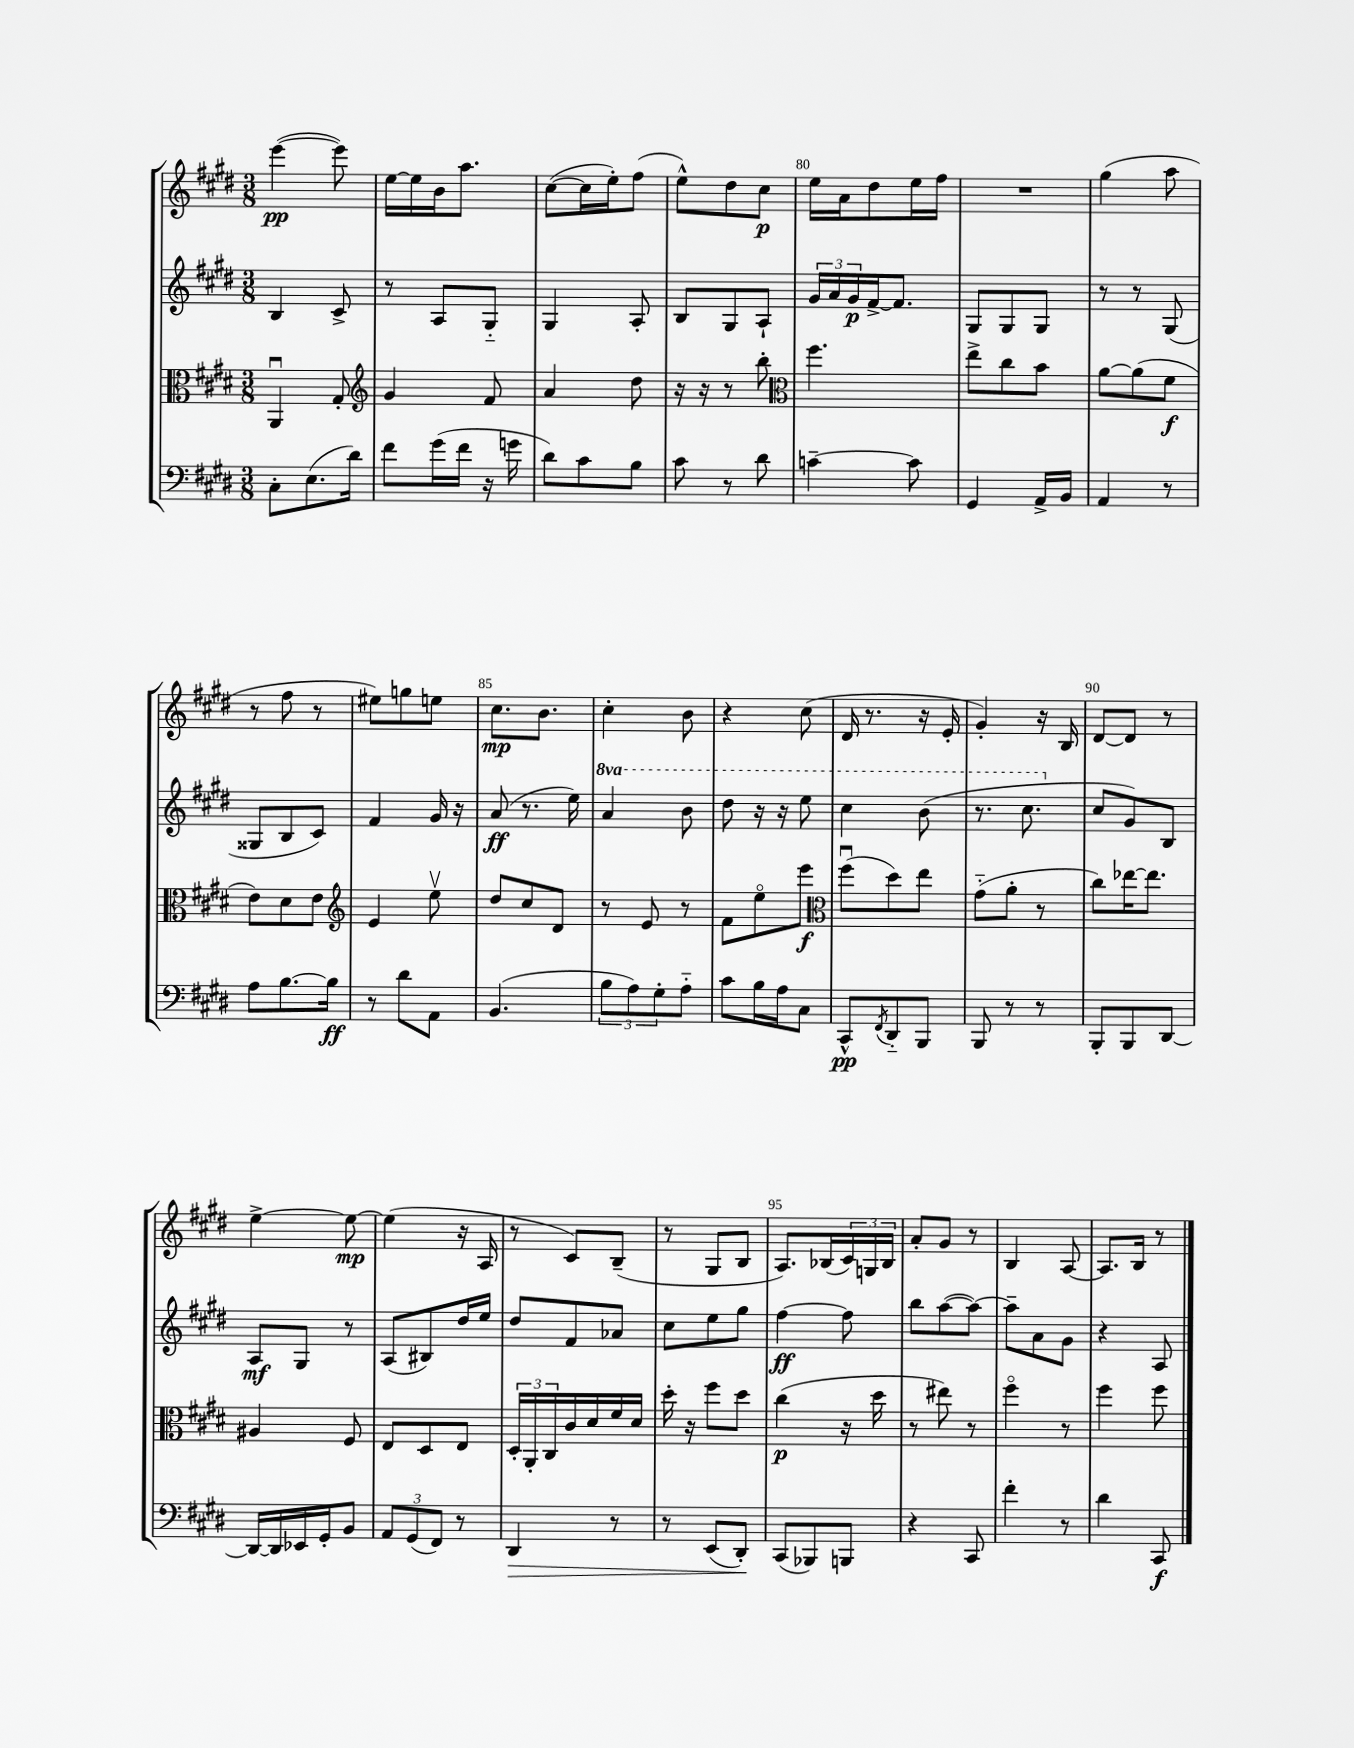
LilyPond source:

<<
\new StaffGroup <<
\new Staff = "s0" {
    \clef treble \key e \major \numericTimeSignature \time 3/8
    e'''4~\pp( e'''8) |
    e''16~ e''16 b'16 a''8. |
    cis''8~( cis''16 e''16-.) fis''8( |
    e''8-^) dis''8 cis''8\p |
    e''16 a'16 dis''8 e''16 fis''16 |
    R4. |
    gis''4( a''8 |
    r8 fis''8 r8 |
    eis''8) g''8 e''8 |
    cis''8.\mp b'8. |
    cis''4-. b'8 |
    r4 cis''8( |
    dis'16 r8. r16 e'16-. |
    gis'4-.) r16 b16 |
    dis'8~ dis'8 r8 |
    e''4~-> e''8~\mp |
    e''4( r16 a16 |
    r8 cis'8) b8--( |
    r8 gis8 b8 |
    a8.) bes16( \tuplet 3/2 { cis'16) g16 bes16 } |
    a'8-. gis'8 r8 |
    b4 a8~ |
    a8. b16 r8 \bar "|." |
}
\new Staff = "s1" {
    \clef treble \key e \major \numericTimeSignature \time 3/8 \set Staff.ottavationMarkups = #ottavation-simple-ordinals
    b4 cis'8-> |
    r8 a8 gis8-_ |
    gis4 a8-. |
    b8 gis8 a8-! |
    \tuplet 3/2 { gis'16 a'16 gis'16\p } fis'16~-> fis'8. |
    gis8 gis8 gis8 |
    r8 r8 gis8( |
    gisis8 b8 cis'8) |
    fis'4 gis'16 r16 |
    a'8\ff( r8. e''16) |
    \ottava #1 a''4 b''8 |
    dis'''8 r16 r16 e'''8 |
    cis'''4 b''8( |
    r8. cis'''8. \ottava #0 |
    cis''8 gis'8) b8 |
    a8\mf gis8 r8 |
    a8( bis8) dis''16 e''16 |
    dis''8 fis'8 aes'8 |
    cis''8 e''8 gis''8 |
    fis''4~\ff fis''8 |
    b''8 a''8~( a''8~) |
    a''8-- a'8 gis'8 |
    r4 a8 \bar "|." |
}
\new Staff = "s2" {
    \clef alto \key e \major \numericTimeSignature \time 3/8
    a,4\downbow gis8-. |
    \clef treble gis'4 fis'8 |
    a'4 dis''8 |
    r16 r16 r8 b''8-. |
    \clef alto fis''4. |
    e''8-> cis''8 b'8 |
    a'8~ a'8( fis'8\f |
    e'8) dis'8 e'8 |
    \clef treble e'4 e''8\upbow |
    dis''8 cis''8 dis'8 |
    r8 e'8 r8 |
    fis'8 e''8\flageolet e'''8\f |
    \clef alto fis''8\downbow( dis''8) e''8 |
    gis'8-_( a'8-. r8 |
    cis''8) ees''16~ ees''8. |
    ais4 fis8 |
    e8 dis8 e8 |
    \tuplet 3/2 { dis16-. a,16-. cis16 } cis'16 dis'16 fis'16 dis'16 |
    dis''16-. r16 fis''8 dis''8 |
    cis''4\p( r16 dis''16 |
    r8 eis''8) r8 |
    fis''4\flageolet r8 |
    fis''4 fis''8 \bar "|." |
}
\new Staff = "s3" {
    \clef bass \key e \major \numericTimeSignature \time 3/8
    cis8-. e8.( dis'16) |
    fis'8 gis'16( fis'16 r16 g'16 |
    dis'8) cis'8 b8 |
    cis'8 r8 dis'8 |
    c'4~-- c'8 |
    gis,4 a,16-> b,16 |
    a,4 r8 |
    a8 b8.~ b16\ff |
    r8 dis'8 a,8 |
    b,4.( |
    \tuplet 3/2 { b8 a8) gis8-. } a8-_ |
    cis'8 b16 a16 cis8 |
    cis,8-^\pp \acciaccatura { fis,8 } dis,8-_ b,,8 |
    b,,8 r8 r8 |
    b,,8-. b,,8 dis,8~ |
    dis,16~ dis,16 ees,16 gis,16-. b,8 |
    \tuplet 3/2 { a,8 gis,8( fis,8) } r8 |
    dis,4\> r8 |
    r8 e,8( dis,8-.\!) |
    cis,8( bes,,8) b,,8 |
    r4 cis,8 |
    fis'4-. r8 |
    dis'4 cis,8\f \bar "|." |
}
>>
>>
\layout { \context { \Score currentBarNumber = #76 \override BarNumber.break-visibility = ##(#f #t #t) barNumberVisibility = #(every-nth-bar-number-visible 5) } }
